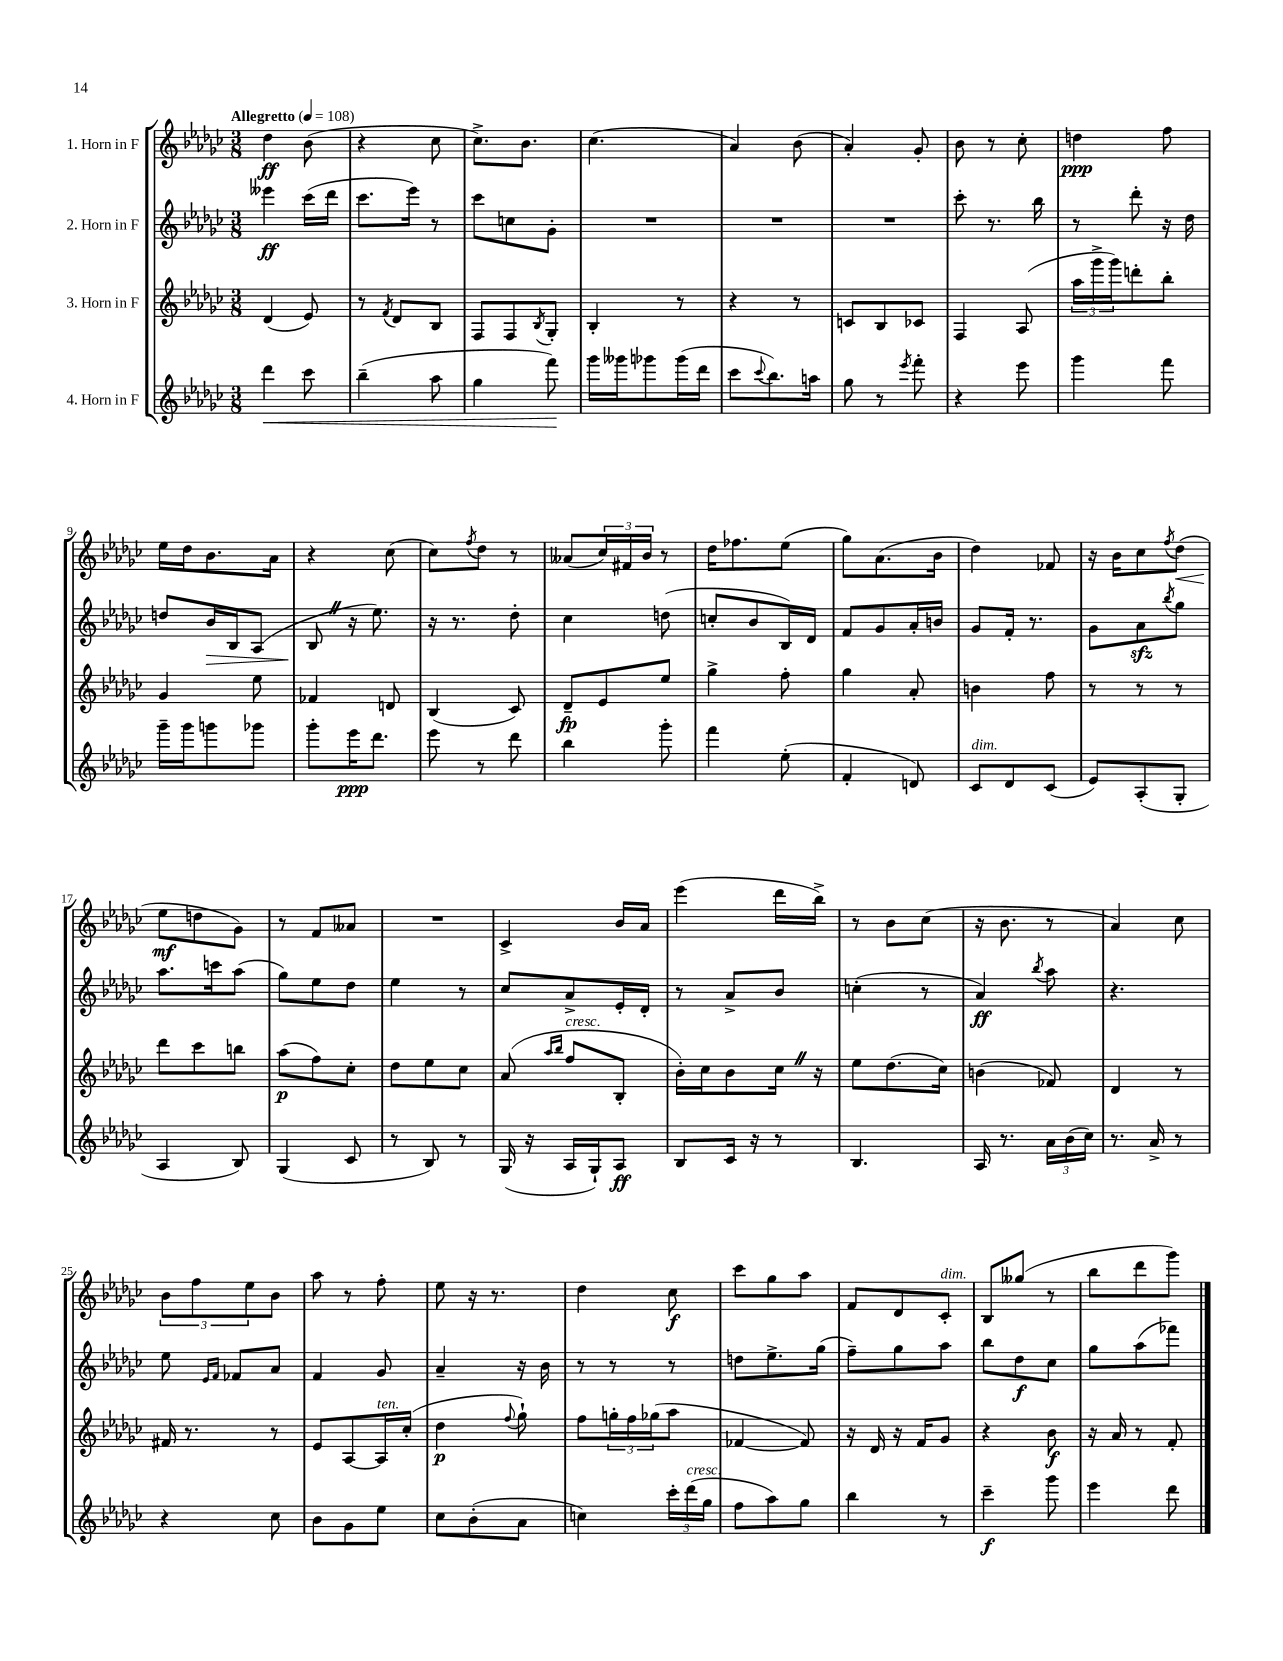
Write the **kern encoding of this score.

**kern	**kern	**kern	**kern
*staff4	*staff3	*staff2	*staff1
*clefG2	*clefG2	*clefG2	*clefG2
*k[b-e-a-d-g-c-]	*k[b-e-a-d-g-c-]	*k[b-e-a-d-g-c-]	*k[b-e-a-d-g-c-]
*M3/8	*M3/8	*M3/8	*M3/8
*MM108	*MM108	*MM108	*MM108
4ddd-\	(4d-/	4eee--\	4dd-\
8ccc-\	8e-/)	(16ccc-\LL	(8b-\
.	.	16ddd-\JJ	.
=	=	=	=
(4bb-~\	8r	8.ccc-\L	4r
.	8qf/	.	.
.	8d-/L	.	.
.	.	16eee-\Jk)	.
8aa-\	8B-/J	8r	8cc-\
=	=	=	=
4gg-\	8F/L	8ccc-\L	8.cc-^\L)
.	8F/	8cc\	.
.	.	.	8.b-\J
.	8qB-/	.	.
8fff\)	8G-'/J	8g-'\J	.
=	=	=	=
16ggg-\LL	4B-'/	4.r	(4.cc-\
16ggg--\J	.	.	.
8ggg-\	.	.	.
(16ggg-\L	8r	.	.
16ddd-\JJ	.	.	.
=	=	=	=
8ccc-\L	4r	4.r	4a-/)
8qqccc-/	.	.	.
8.bb-\)	.	.	.
.	8r	.	(8b-\
16aa\Jk	.	.	.
=	=	=	=
8gg-\	8c/L	4.r	4a-'/)
8r	8B-/	.	.
8qeee-/	.	.	.
8fff'\	8c-/J	.	8g-'/
=	=	=	=
4r	4F/	8ccc-'\	8b-\
.	.	8.r	8r
8eee-\	(8A-/	.	8cc-'\
.	.	16bb-\	.
=	=	=	=
4ggg-\	24aa-\LL	8r	4dd\
.	24ggg-^\	.	.
.	24ggg-\J)	.	.
.	8ddd'\	8ddd-'\	.
8fff\	8bb-'\J	16r	8ff\
.	.	16dd-\	.
=	=	=	=
16ggg-~\LL	4g-/	8dd/L	16ee-\LL
16ggg-\J	.	.	16dd-\J
8ggg\	.	16b-/L	8.b-\
.	.	16B-/J	.
8ggg-\J	8ee-\	(8A-/J	.
.	.	.	16a-\Jk
=	=	=	=
8ggg-'\L	4f-/	8B-/	4r
16eee-\K	.	16r	.
8.ddd-\J	.	8.ee-\)	.
.	8d/	.	(8cc-\
=	=	=	=
8eee-\	(4B-/	16r	8cc-\L)
.	.	8.r	.
.	.	.	8qff/
8r	.	.	8dd-\J
8ddd-\	8c-/)	8dd-'\	8r
=	=	=	=
4bb-\	8d-~/L	4cc-\	(8a--/L
.	8e-/	.	24cc-/L)
.	.	.	24f#/
.	.	.	24b-/JJ
8ggg-'\	8ee-/J	(8dd\	8r
=	=	=	=
4fff\	4gg-^\	8cc'/L	16dd-\LK
.	.	.	8.ff-\
.	.	8b-/	.
(8ee-'\	8ff'\	16B-/L)	(8ee-\J
.	.	16d-/JJ	.
=	=	=	=
4f'/	4gg-\	8f/L	8gg-\L)
.	.	8g-/	(8.a-\
8d/)	8a-'/	16a-'/L	.
.	.	16b/JJ	16b-\Jk
=	=	=	=
8c-/L	4b\	8g-/L	4dd-\)
8d-/	.	16f'/Jk	.
.	.	8.r	.
(8c-/J	8ff\	.	8f-/
=	=	=	=
8e-/L)	8r	8g-\L	16r
.	.	.	16b-\LK
(8A-'/	8r	8a-\	8cc-\
.	.	8qbb-/	8qff/
8G-'/J	8r	8gg-\J	(8dd-\J
=	=	=	=
4A-/	8ddd-\L	8.aa-\L	8ee-\L
.	8ccc-\	.	8dd\
.	.	16ccc\k	.
8B-/)	8bb\J	(8aa-\J	8g-\J)
=	=	=	=
(4G-/	(8aa-\L	8gg-\L)	8r
.	8ff\)	8ee-\	8f/L
8c-/	8cc-'\J	8dd-\J	8a--/J
=	=	=	=
8r	8dd-\L	4ee-\	4.r
8B-/)	8ee-\	.	.
8r	8cc-\J	8r	.
=	=	=	=
(16G-/	(8a-/	8cc-/L	4c-^/
16r	.	.	.
.	16qqaa-/LL	.	.
.	16qqbb-/JJ	.	.
16A-/LL	8ff/L	8a-^/	.
16G-`/J)	.	.	.
8A-/J	8B-'/J	16e-'/L	16b-/LL
.	.	16d-'/JJ	16a-/JJ
=	=	=	=
8B-/L	16b-'\LL)	8r	(4eee-\
.	16cc-\J	.	.
16c-/Jk	8b-\	8a-^/L	.
16r	.	.	.
8r	16cc-\Jk	8b-/J	16ddd-\LL
.	16r	.	16bb-^\JJ)
=	=	=	=
4.B-/	8ee-\L	(4cc'\	8r
.	(8.dd-\	.	8b-\L
.	.	8r	(8cc-\J
.	16cc-\Jk)	.	.
=	=	=	=
16A-/	(4b\	4a-/)	16r
8.r	.	.	8.b-\
.	.	8qbb-/	.
24a-\LL	8f-/)	8aa-\	8r
(24b-\	.	.	.
24cc-\JJ)	.	.	.
=	=	=	=
8.r	4d-/	4.r	4a-/)
16a-^/	.	.	.
8r	8r	.	8cc-\
=	=	=	=
4r	16f#/	8ee-\	12b-\L
.	8.r	.	.
.	.	.	12ff\
.	.	16qqe-/LL	.
.	.	16qqf/JJ	.
.	.	8f-/L	.
.	.	.	12ee-\
8cc-\	8r	8a-/J	8b-\J
=	=	=	=
8b-\L	8e-/L	4f/	8aa-\
8g-\	[8A-/	.	8r
8ee-\J	16A-/]L	8g-/	8ff'\
.	(16cc-'/JJ	.	.
=	=	=	=
8cc-\L	4dd-\	4a-~/	8ee-\
(8b-'\	.	.	16r
.	.	.	8.r
.	8qqff/	.	.
8a-\J	8gg-`\)	16r	.
.	.	16b-\	.
=	=	=	=
4cc\)	8ff\L	8r	4dd-\
.	24gg'\L	8r	.
.	24ff\	.	.
.	(24gg-\J	.	.
24ccc-'\LL	8aa-\J	8r	8cc-\
(24ddd-\	.	.	.
24gg-\JJ	.	.	.
=	=	=	=
8ff\L	[4f-/	8dd\L	8ccc-\L
8aa-\)	.	8.ee-^\	8gg-\
8gg-\J	8f-/])	.	8aa-\J
.	.	(16gg-\Jk	.
=	=	=	=
4bb-\	16r	8ff~\L)	8f/L
.	16d-/	.	.
.	16r	8gg-\	8d-/
.	16f/LK	.	.
8r	8g-/J	8aa-\J	8c-'/J
=	=	=	=
4ccc-~\	4r	8bb-\L	8B-/L
.	.	8dd-\	(8gg--/J
8ggg-\	8b-\	8cc-\J	8r
=	=	=	=
4eee-\	16r	8gg-\L	8bb-\L
.	16a-/	.	.
.	8r	(8aa-\	8ddd-\
8ddd-\	8f'/	8fff-\J)	8ggg-\J)
==	==	==	==
*-	*-	*-	*-
